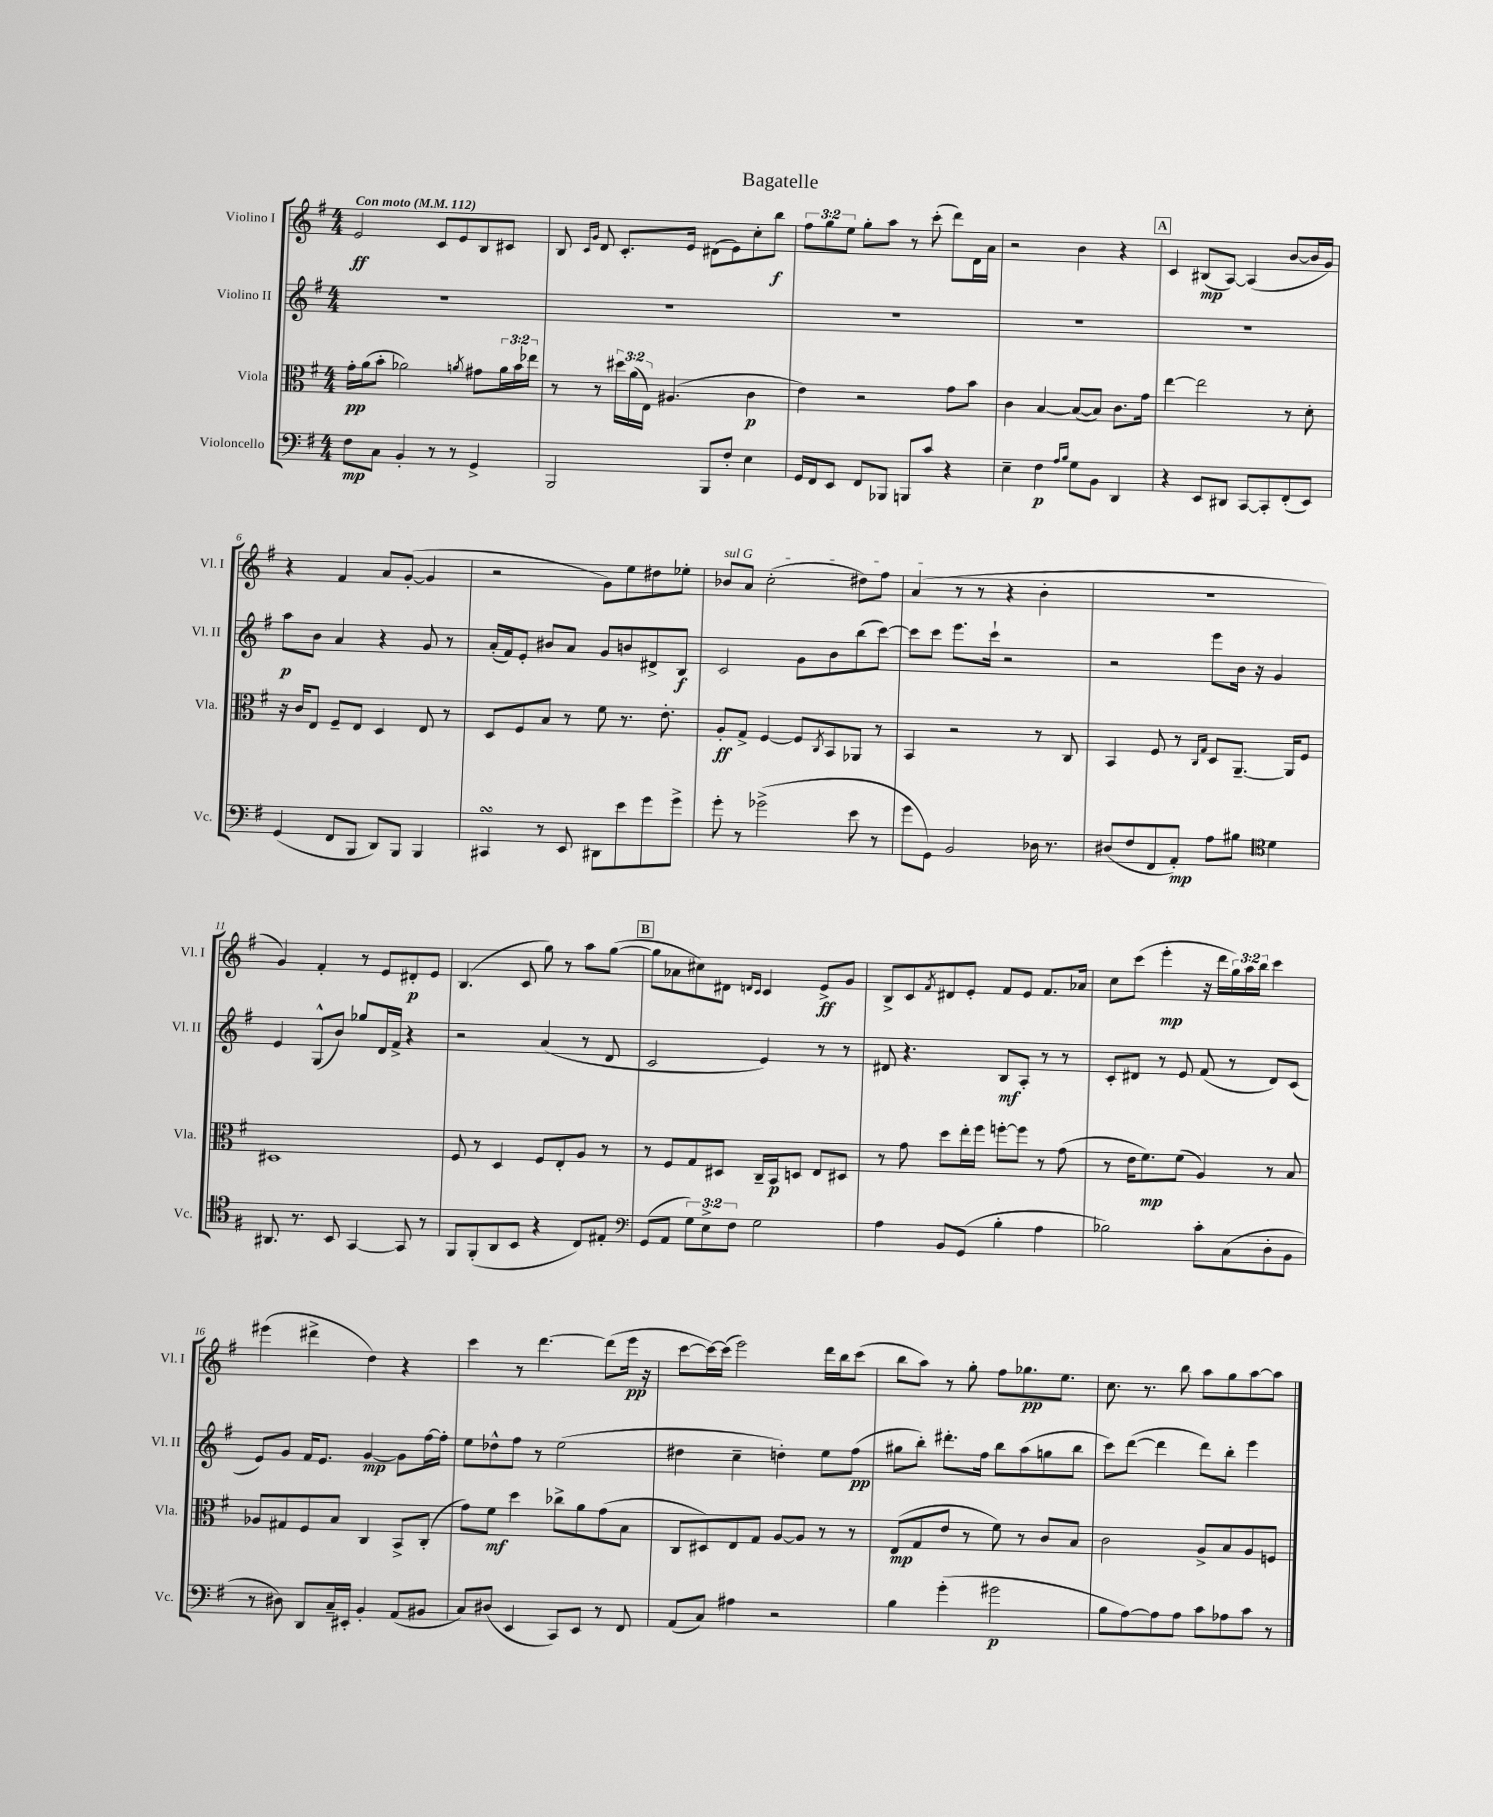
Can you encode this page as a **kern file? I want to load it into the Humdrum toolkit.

**kern	**kern	**kern	**kern
*staff4	*staff3	*staff2	*staff1
*clefF4	*clefC3	*clefG2	*clefG2
*k[f#]	*k[f#]	*k[f#]	*k[f#]
*M4/4	*M4/4	*M4/4	*M4/4
*MM112	*MM112	*MM112	*MM112
8F#	16g'	1r	2e
.	(16a	.	.
8C	8b'	.	.
4BB'	2a-)	.	.
8r	.	.	8c
8r	.	.	8e
.	8qa	.	.
4GG^	8g#	.	8B
.	24a	.	8c#
.	24b	.	.
.	24ee-	.	.
=	=	=	=
2BBB	8r	1r	8B
.	.	.	16qqc
.	.	.	16qqg
.	8r	.	8d
.	24dd#	.	8.c'
.	(24a	.	.
.	24E)	.	.
.	(4.A#	.	.
.	.	.	16e
8BBB	.	.	(8d#
8F#'	.	.	8e)
4E	4c	.	8cc'
.	.	.	8bb
=	=	=	=
16GG	4e)	1r	12ff#
16FF#	.	.	.
.	.	.	12gg
8EE	.	.	.
.	.	.	12ee
8FF#	2r	.	8gg'
8BBB-	.	.	8aa
8BBB	.	.	8r
8c	.	.	(8ccc'
4r	8g	.	8ddd)
.	8b	.	16d
.	.	.	16a
=	=	=	=
4E~	4c	1r	2r
4F#	[4B	.	.
16qqA	.	.	.
16qqB	.	.	.
8G	(8B_	.	4b
8BB	8B])	.	.
4DD	8.c	.	4r
.	16g	.	.
=	=	=	=
4r	[4ee	1r	4c
8EE	2ee]	.	(8B#
8DD#	.	.	[8A)
[8CC	.	.	(4A]
8CC']	.	.	.
(8FF#'	8r	.	[8b
8EE)	8d'	.	16b]
.	.	.	16g)
=	=	=	=
(4GG	16r	8aa	4r
.	16c	.	.
.	8E	8b	.
8FF#	8F#~	4a	4f#
8BBB	8E	.	.
8DD)	4D	4r	8a
8BBB	.	.	([8g'
4BBB	8E	8g	4g]
.	8r	8r	.
=	=	=	=
4CC#	8D	(16a'	2r
.	.	16f#)	.
.	8F#	8e'	.
8r	8B	8b#	.
8EE	8r	8a	.
8DD#	8f#	8g	8g)
8e	8.r	8b	8ee
8g	.	8d#^	8dd#
.	8.e'	.	.
8g^	.	8B	8ee-'
=	=	=	=
8g'	8A'	2c	8b-
8r	8G^	.	8a
(2g-^	[4F#	.	(2cc'
.	8F#]	8g	.
.	8qC	.	.
.	8BB	8b	.
8e	8AA-	(8bb	8dd#)
8r	8r	[8ccc)	8ff#
=	=	=	=
8g	4BB	8ccc]	(4a
8GG)	.	8ccc	.
2BB	2r	8.eee	8r
.	.	.	8r
.	.	16ccc`	.
.	.	2r	4r
16D-	8r	.	4b'
8.r	.	.	.
.	8C	.	.
=	=	=	=
(8D#	4BB	2r	1r
8F#	.	.	.
8FF#	8F#	.	.
8AA')	8r	.	.
.	16qqC	.	.
.	16qqG	.	.
8A	8D	8eee	.
8B#	[8.AA~	16b	.
.	.	16r	.
*clefC4	*	*	*
4d	.	4g	.
.	16AA]	.	.
.	8F#	.	.
=	=	=	=
8.AA#	1D#	4e	4g)
8.r	.	.	.
.	.	(8G^^	4f#'
8BB	.	8b)	.
[4GG	.	8gg-	8r
.	.	16d	8e
.	.	16f#^	.
8GG]	.	4r	8d#'
8r	.	.	8e
=	=	=	=
8FF#	8F#	2r	(4.B
(8FF#'	8r	.	.
8AA	4D	.	.
8BB	.	.	8c
4r	8F#	(4a	8gg)
.	8E'	.	8r
8C)	8A	8r	8aa
8E#'	8r	8d	([8gg
=	=	=	=
*clefF4	*	*	*
(8GG	8r	2c	8gg]
8AA	8F#	.	8a-
12G)	8G	.	8cc#)
12E^	.	.	.
.	8D#	.	8d#
12F#	.	.	.
.	.	.	16qqd
.	.	.	16qqc
2G	16C~	4e)	4c
.	16BB	.	.
.	8D	.	.
.	8E	8r	8e^
.	8D#	8r	8g
=	=	=	=
4A	8r	8d#	8B^
.	8g	4.r	8c
.	.	.	8qf#
8BB	8dd	.	8d#
(8GG	16ee'	.	8e'
.	16ff#	.	.
4B'	[8ff'	8B	8f#
.	8ff]	8A'	8e
4A	8r	8r	8.f#
.	(8g	8r	.
.	.	.	16a-
=	=	=	=
2B-)	8r	8c'	8cc
.	16e	8d#	(8ccc
.	8.f#)	.	.
.	.	8r	4eee'
.	(8f#	8e	.
8c'	4A)	(8f#	16r
.	.	.	16ddd
(8C	.	8r	24gg)
.	.	.	24aa
.	.	.	24bb
8D'	8r	8d#)	4ccc
8BB	8B	(8c	.
=	=	=	=
8r	8A-	8e)	(4eee#
8D#)	8G#	8g	.
8DD	8F#	16f#	4ddd#^
.	.	8.e	.
16C~	8B	.	.
16EE#'	.	.	.
4BB'	4C	[4g	4dd)
(8AA	8BB^	8g]	4r
8BB#	(8C'	[16ff#	.
.	.	16ff#']	.
=	=	=	=
8C)	8g)	8ee	4ccc
(8D#	8f#	8dd-^^	.
4EE	4dd	8ff#	8r
.	.	8r	[4.ddd
8CC)	8cc-^	(2ee	.
8EE	8a	.	.
8r	(8g	.	(8ddd]
8FF#	8B	.	16eee
.	.	.	16r
=	=	=	=
(8AA	8C	4dd#	[8ccc
8C)	8D#)	.	16ccc_)
.	.	.	(16ccc]
4A#	8E	4cc~	2eee)
.	8G	.	.
2r	[8A	4dd')	.
.	8A]	.	.
.	8r	8ee	16ddd
.	.	.	16bb
.	8r	(8ff#	(8ccc
=	=	=	=
4B	(8E	8gg#	8bb
.	8G	8bb')	8aa)
(4g'	8e	8.ddd#'	8r
.	8r	.	8gg'
.	.	16ff#	.
2g#	8f#)	8bb	8ff#
.	8r	(8aa	8.gg-
.	8c	8gg	.
.	.	.	8.ee
.	8B	8bb	.
=	=	=	=
8B	2c	8ccc)	8.cc
[8A)	.	([8ddd	.
.	.	.	8.r
8A]	.	4ddd]	.
8A	.	.	8bb
8c	8A^	8ddd)	8aa
8A-	8B	8bb'	8gg
8c	8A	4eee	[8aa
8r	8F	.	8aa]
==	==	==	==
*-	*-	*-	*-
